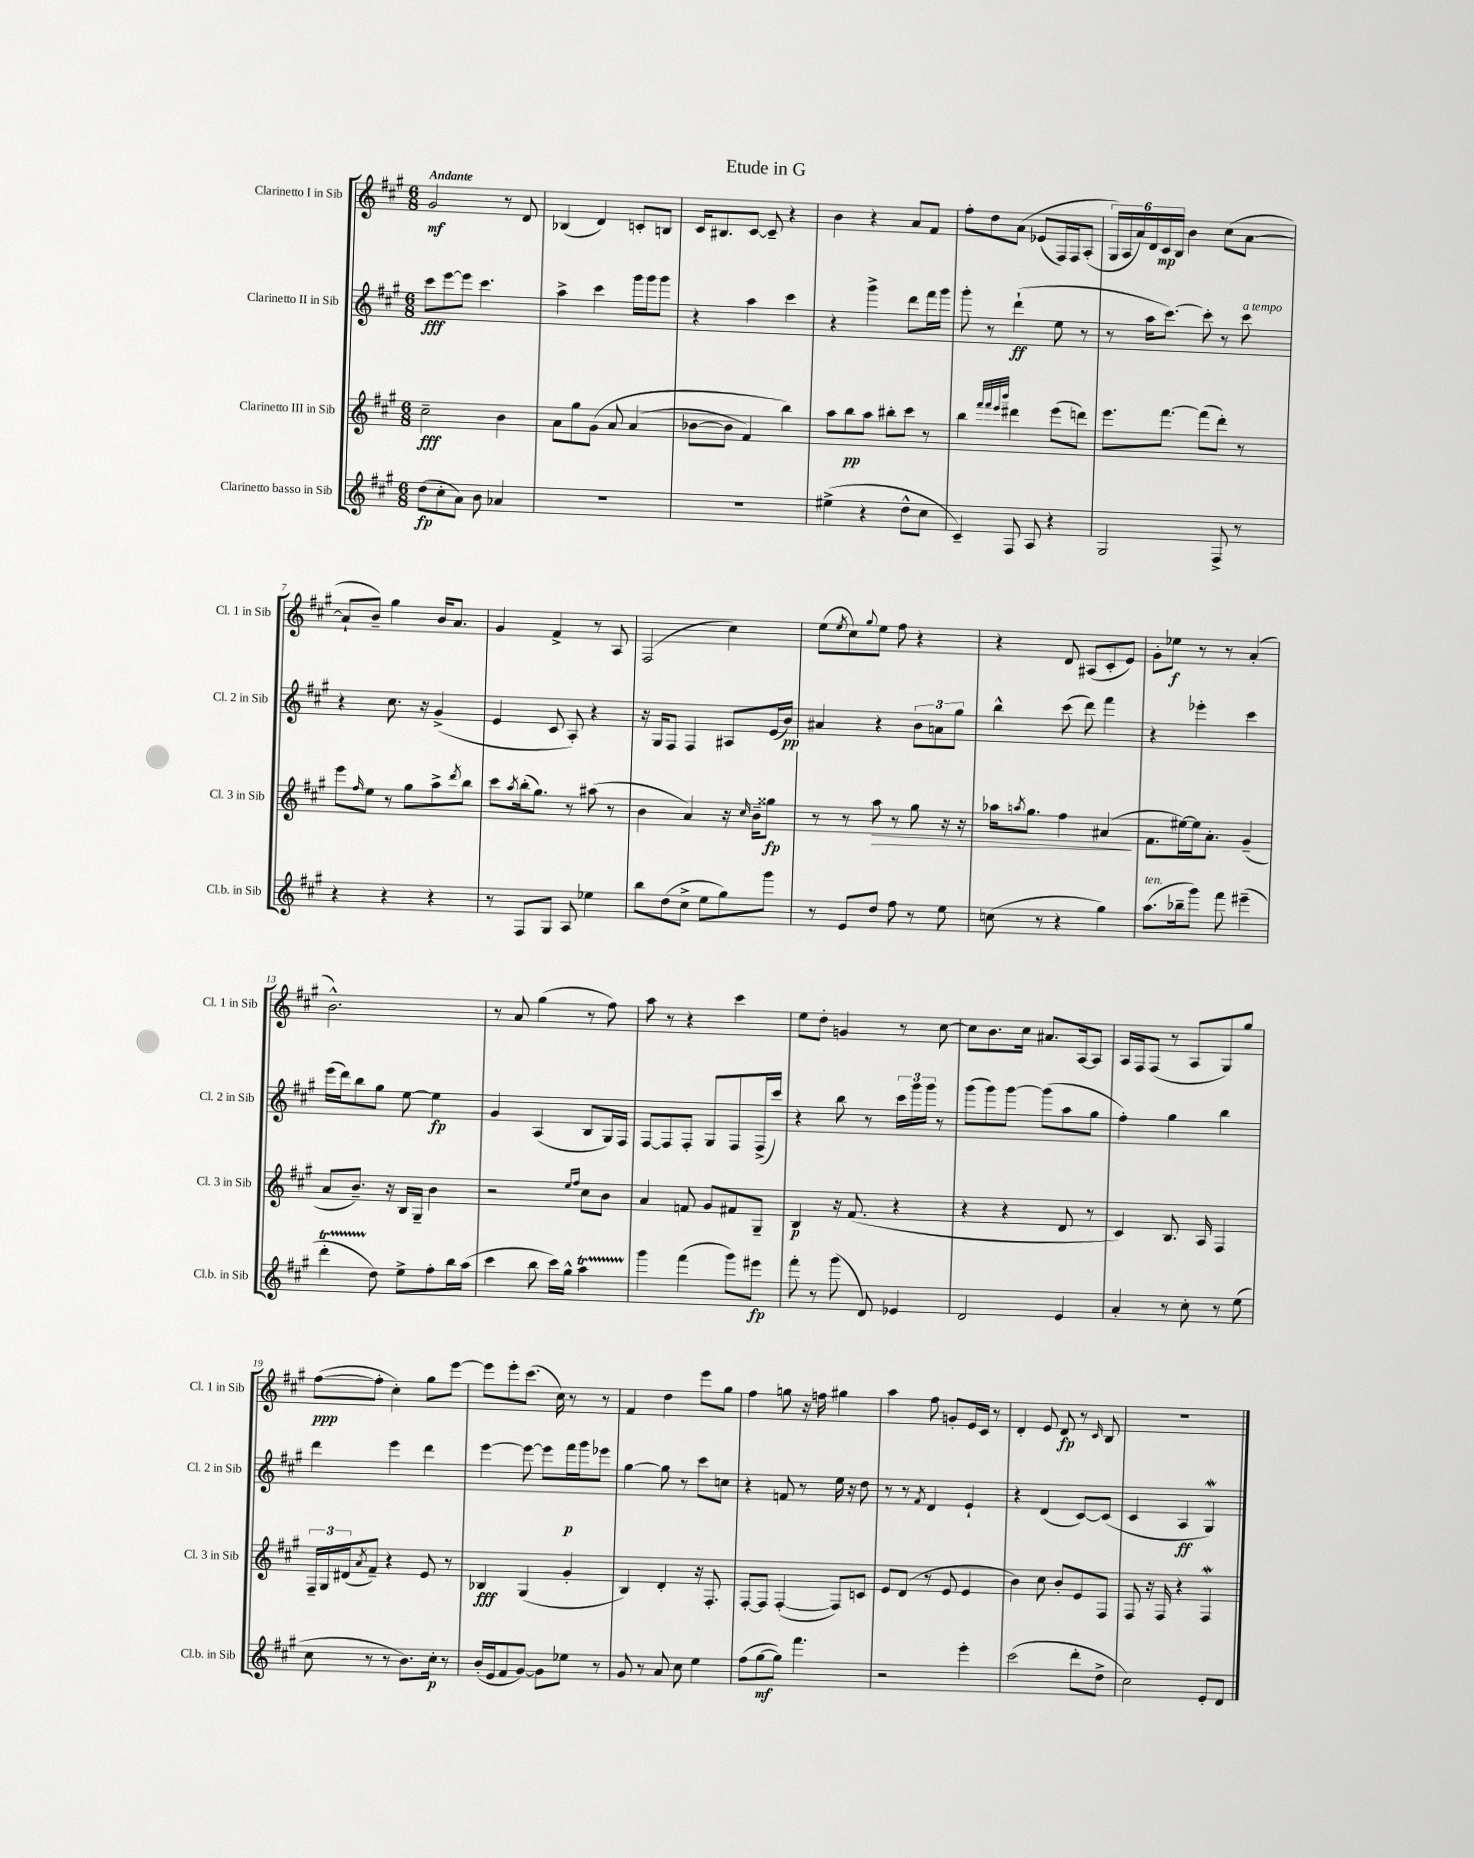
\header { title = "Etude in G" }
<<
\new StaffGroup <<
\new Staff = "s0" \with { instrumentName = "Clarinetto I in Sib" shortInstrumentName = "Cl. 1 in Sib" } {
    \clef treble \key a \major \numericTimeSignature \time 6/8 \tempo "Andante"
    gis'2\mf r8 d'8 |
    bes4( d'4) c'8-. b8 |
    cis'16 bis8. cis'8~ cis'8-- r4 |
    b'4 r4 a'8 fis'8 |
    fis''8-. d''8 a'8\( ees'8( fis16) fis16 a8-.( |
    \tuplet 6/4 { gis16\) a16 a'16) d'16 cis'16\mp b16 } b'4 cis''8( a'8~ |
    a'8-! b'8--) gis''4 b'16 a'8. |
    gis'4 fis'4-> r8 a8 |
    fis2( cis''4) |
    e''8( \acciaccatura { e''8 } cis''8) \appoggiatura { gis''8 } e''8 fis''8 r4 |
    r4 d'8 ais8( cis'8-. e'8) |
    gis'8-. ees''8\f r8 r8 a'4-.( |
    b'2.-^) |
    r8 a'8 gis''4( r8 fis''8) |
    a''8 r8 r4 cis'''4 |
    e''8 d''8-. g'4 r8 cis''8~ |
    cis''8 b'8. cis''16 ais'8. a16~ a8 |
    a16 fis16 fis8( r8 a8 gis8) gis''8 |
    fis''8~\ppp( fis''8-. cis''4-.) gis''8 e'''8~ |
    e'''8 e'''8-. cis'''8.( cis''16) r8 r8 |
    fis'4 d''4 e'''8 gis''8 |
    fis''4 g''8 r16 f''16 gis''4 |
    a''4 fis''8 g'8-. e'16 cis'16 r8 |
    d'4-. e'8 d'8\fp r8 \grace { cis'16 } b8 |
    R2. \bar "|." |
}
\new Staff = "s1" \with { instrumentName = "Clarinetto II in Sib" shortInstrumentName = "Cl. 2 in Sib" } {
    \clef treble \key a \major \numericTimeSignature \time 6/8
    cis'''8\fff e'''8~ e'''8 cis'''4. |
    a''4-> cis'''4 gis'''16 gis'''16 gis'''8 |
    r4 a''4 cis'''4 |
    r4 gis'''4-> d'''8 fis'''16 gis'''16 |
    gis'''8-. r8 d'''4-!\ff( e''8 r8 |
    r8 a''16 cis'''8.~) cis'''8-. r8 cis'''8^\markup { \italic "a tempo" } |
    r4 cis''8. r16 gis'4->( |
    e'4 cis'8 a8-.) r4 |
    r16 gis16 fis8 fis4 ais8 e'16( b'16\pp) |
    ais'4 r4 \tuplet 3/2 { b'8 a'8 gis''8 } |
    b''4-^ cis'''8( d'''8) fis'''4 |
    r4 ees'''4-. cis'''4 |
    e'''16( d'''16) b''8 gis''8 e''8~ e''4\fp |
    gis'4 a4( b8 gis16) fis16 |
    fis8~ fis8 fis8-. gis8 fis8 fis16->( cis'''16) |
    r4 b''8 r8 \tuplet 3/2 { cis'''16 gis'''16 gis'''16 } r8 |
    gis'''8( gis'''8) gis'''8~ gis'''8( a''8 gis''8 |
    fis''4-.) gis''4 b''4 |
    d'''4 e'''4 d'''4 |
    e'''4~ e'''8~ e'''8 fis'''16\p gis'''16 ees'''8 |
    gis''4~ gis''8 r8 cis'''8 c''8 |
    r4 f'8 r8 e''16 r16 d''8 |
    r8 r8 \acciaccatura { fis'8 } d'4 e'4-! |
    r4 d'4( cis'8~) cis'8( |
    cis'4 a4\ff gis4\mordent) \bar "|." |
}
\new Staff = "s2" \with { instrumentName = "Clarinetto III in Sib" shortInstrumentName = "Cl. 3 in Sib" } {
    \clef treble \key a \major \numericTimeSignature \time 6/8
    cis''2--\fff b'4 |
    a'8 gis''8 gis'8\( a'8 a'4( |
    bes'8~ bes'8 fis'4) b''4\) |
    a''8 b''8\pp a''8 bis''8-. cis'''8 r8 |
    b''4 \grace { fis'''32 fis'''32 e'''32 b'''32 } dis'''4 e'''8( d'''8) |
    e'''8. fis'''8.~ fis'''8( d'''8-.) r8 |
    e'''8 \grace { fis''16 } e''8 r8 gis''8 a''8-> \acciaccatura { d'''8 } b''8 |
    cis'''8 \acciaccatura { a''8 } b''16-.( gis''8.) r8 ais''8( r8 |
    b'4 a'4) r16 \grace { cis''16 } b'16-- gisis''8\fp |
    r8 r8 a''8\> r8 gis''8 r16 r16 |
    aes''16 \acciaccatura { a''8 } gis''8. fis''4 ais'4\!( |
    fis'8. eis''16~) eis''16 a'8.-. gis'4--( |
    a'8 b'8.--) r16 b16 gis16-- b'4 |
    r2 \grace { e''16 fis''16 } cis''8 b'8 |
    a'4 f'8 gis'8 fis'8 gis8-- |
    b4\p r16 fis'8.( r4 |
    r4 r4 d'8 r8 |
    cis'4) b8. a16 fis4 |
    \tuplet 3/2 { fis16-- gis16 dis'16( } \acciaccatura { a'8 } fis'8--) r4 e'8 r8 |
    bes4\fff gis4( gis'4-. |
    b4) d'4-. r16 fis8.-. |
    fis8~-. fis8 fis4~-.( fis8) c'8 |
    e'8 d'8( r8 e'8 e'4 |
    b'4) cis''8 b'8-. e'8 fis8 |
    fis8 r16 fis16 r4 fis4\mordent \bar "|." |
}
\new Staff = "s3" \with { instrumentName = "Clarinetto basso in Sib" shortInstrumentName = "Cl.b. in Sib" } {
    \clef treble \key a \major \numericTimeSignature \time 6/8
    d''8\fp( cis''8-. a'8) b'8 aes'4 |
    R2. |
    R2. |
    eis''4->( r4 d''8-^ cis''8 |
    cis'4--) fis8 a8 r4 |
    gis2 fis8-> r8 |
    r4 r4 r4 |
    r8 fis8 gis8 a8 ees''4 |
    b''8 d''8( cis''8-> e''8 gis''8) gis'''8 |
    r8 e'8 d''8 fis''8 r8 e''8 |
    c''8( r8 r4 gis''4) |
    a''8.^\markup { \italic "ten." }( bes''16-- gis'''8) fis'''8 eis'''4--( |
    d'''4-.\startTrillSpan d''8\stopTrillSpan) e''8-> fis''8-. b''16 a''16( |
    cis'''4 b''8 cis'''16) gis''16-^ a''4\startTrillSpan |
    gis'''4\stopTrillSpan fis'''4( gis'''8) eis'''8\fp |
    fis'''8-. r8 gis'''8( d'8) ees'4 |
    d'2 e'4 |
    a'4-. r8 cis''8-. r8 e''8( |
    cis''8 r8 r8 b'8.) cis''16-.\p r8 |
    b'16-.( e'16 fis'8 gis'8~) gis'8 ees''8 r8 |
    gis'8 r8 a'8 cis''8 e''4 |
    fis''8( gis''8~\mf gis''8) fis'''4. |
    r2 e'''4-. |
    cis'''2( d'''8-. d''8-> |
    cis''2) e'8-. d'8 \bar "|." |
}
>>
>>
